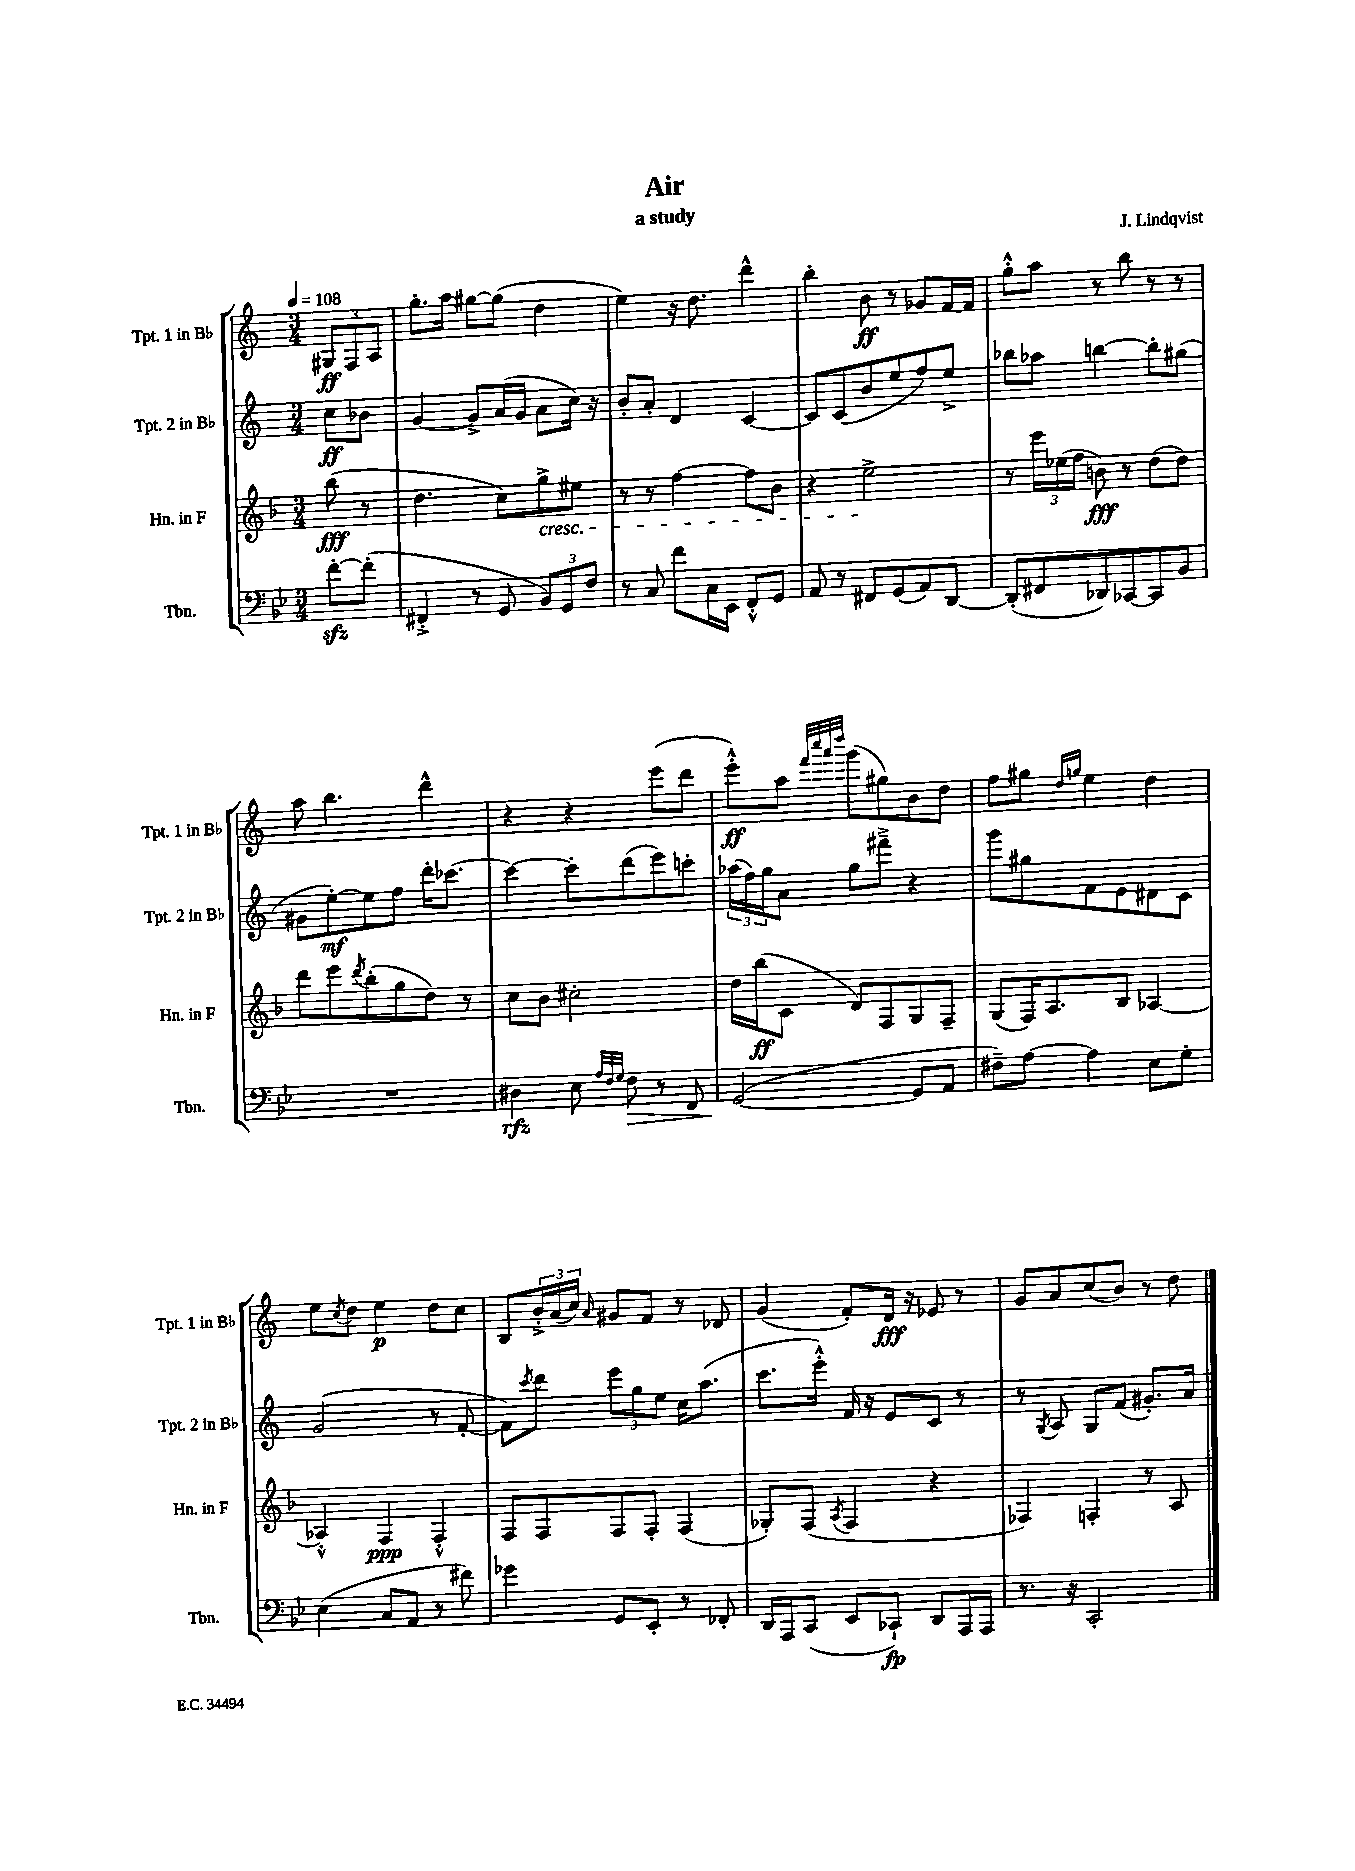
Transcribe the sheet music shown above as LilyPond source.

\header { title = "Air" composer = "J. Lindqvist" subtitle = "a study" }
<<
\new StaffGroup <<
\new Staff = "s0" \with { instrumentName = "Tpt. 1 in Bb" shortInstrumentName = "Tpt. 1 in Bb" } {
    \clef treble \key c \major \numericTimeSignature \time 3/4 \partial 4 \tempo 4 = 108
    \tuplet 3/2 { gis8\ff f8 a8 } |
    g''8.-. a''16 gis''8~ gis''8( d''4 |
    e''4) r16 d''8. d'''4-^ |
    b''4-. b'8\ff r8 ges'8 f'16~ f'16 |
    g''8-.-^ a''8 r8 b''8 r8 r8 |
    a''8 b''4. d'''4-^ |
    r4 r4 e'''8( d'''8 |
    e'''8-.-^\ff) a''8 \grace { f'''32 c''''32 a'''32 d''''32 } g'''8( gis''8) b'8 d''8 |
    f''8 gis''8 \grace { d''16 g''16 } e''4 d''4 |
    e''8 \acciaccatura { c''8 } d''8 e''4\p d''8 c''8 |
    b8 \tuplet 3/2 { b'16-.-> a'16( c''16) } \grace { a'16 } gis'8 f'8 r8 des'8 |
    g'4( f'8-.) d'16\fff r16 ees'8 r8 |
    g'8 a'8 c''8( b'8) r8 d''8 \bar "|." |
}
\new Staff = "s1" \with { instrumentName = "Tpt. 2 in Bb" shortInstrumentName = "Tpt. 2 in Bb" } {
    \clef treble \key c \major \numericTimeSignature \time 3/4 \partial 4
    c''8\ff bes'8 |
    g'4~ g'8-> a'16( g'16 a'8 c''16) r16 |
    b'8-. a'8-. d'4 c'4~ |
    c'8 c'8( b'8 e''8 f''8) e''8-> |
    bes''8 aes''8 b''4~ b''8-. gis''8( |
    gis'8 e''8~-.\mf) e''8 f''8 d'''16-. ces'''8.~ |
    ces'''4~ ces'''8-. d'''8( e'''8) c'''8-. |
    \tuplet 3/2 { aes''16( f''16) g''16 } a'8 g''8 fis'''8---> r4 |
    g'''8 gis''8 f'8 e'8 dis'8 c'8 |
    g'2( r8 f'8~-. |
    f'8) \acciaccatura { c'''8 } d'''8 \tuplet 3/2 { e'''8 g''8 e''8 } c''16 a''8.( |
    c'''8. e'''16-.-^) f'16 r16 e'8 c'8 r8 |
    r8 \acciaccatura { g8 } a8 g8 f'8( gis'8.-.) a'16 \bar "|." |
}
\new Staff = "s2" \with { instrumentName = "Hn. in F" shortInstrumentName = "Hn. in F" } {
    \clef treble \key f \major \numericTimeSignature \time 3/4 \partial 4
    bes''8\fff( r8 |
    d''4. c''8) g''8->\cresc eis''8 |
    r8 r8 f''4~ f''8 bes'8 |
    r4 e''2->\! |
    r8 \tuplet 3/2 { e'''16 ees''16( f''16 } b'8\fff) r8 d''8( d''8) |
    d'''8 e'''8 \acciaccatura { d'''8 } bes''8-.( g''8 d''8) r8 |
    c''8 bes'8 cis''2-. |
    d''16 bes''16\ff( c'8 d'8) f8 g8 f8-- |
    g8( f16) a8. bes8 aes4~ |
    aes4-.-^ f4\ppp f4-.-^ |
    f8 f8 f8 f8-. f4( |
    ges8-.) f8( \acciaccatura { a8 } f4 r4 |
    fes4) f4-. r8 a8 \bar "|." |
}
\new Staff = "s3" \with { instrumentName = "Tbn." shortInstrumentName = "Tbn." } {
    \clef bass \key bes \major \numericTimeSignature \time 3/4 \partial 4
    f'8~-.\sfz f'8-.( |
    fis,4-.-> r8 g,8 \tuplet 3/2 { bes,8) g,8 f8 } |
    r8 c8 f'8 c16 ees,16 f,8-.-^ g,8 |
    a,8 r8 fis,8 g,8( a,8) d,8~ |
    d,8-.( fis,8 des,8) ces,8~ ces,8 bes,8 |
    R2. |
    dis4\rfz ees8 \grace { a32 f32 g32 } f8\> r8 f,8 |
    g,2~\!( g,8 a,8 |
    fis8--) a8~ a4 ees8 g8-. |
    ees4( c8 a,8 r8 fis'8) |
    ges'4 g,8 ees,8-. r8 fes,8-. |
    d,16 a,,16 c,8( ees,8 ces,8-!\fp) d,8 a,,16 a,,16 |
    r8. r16 c,2-. \bar "|." |
}
>>
>>
\layout { \context { \Score \remove "Bar_number_engraver" } }
